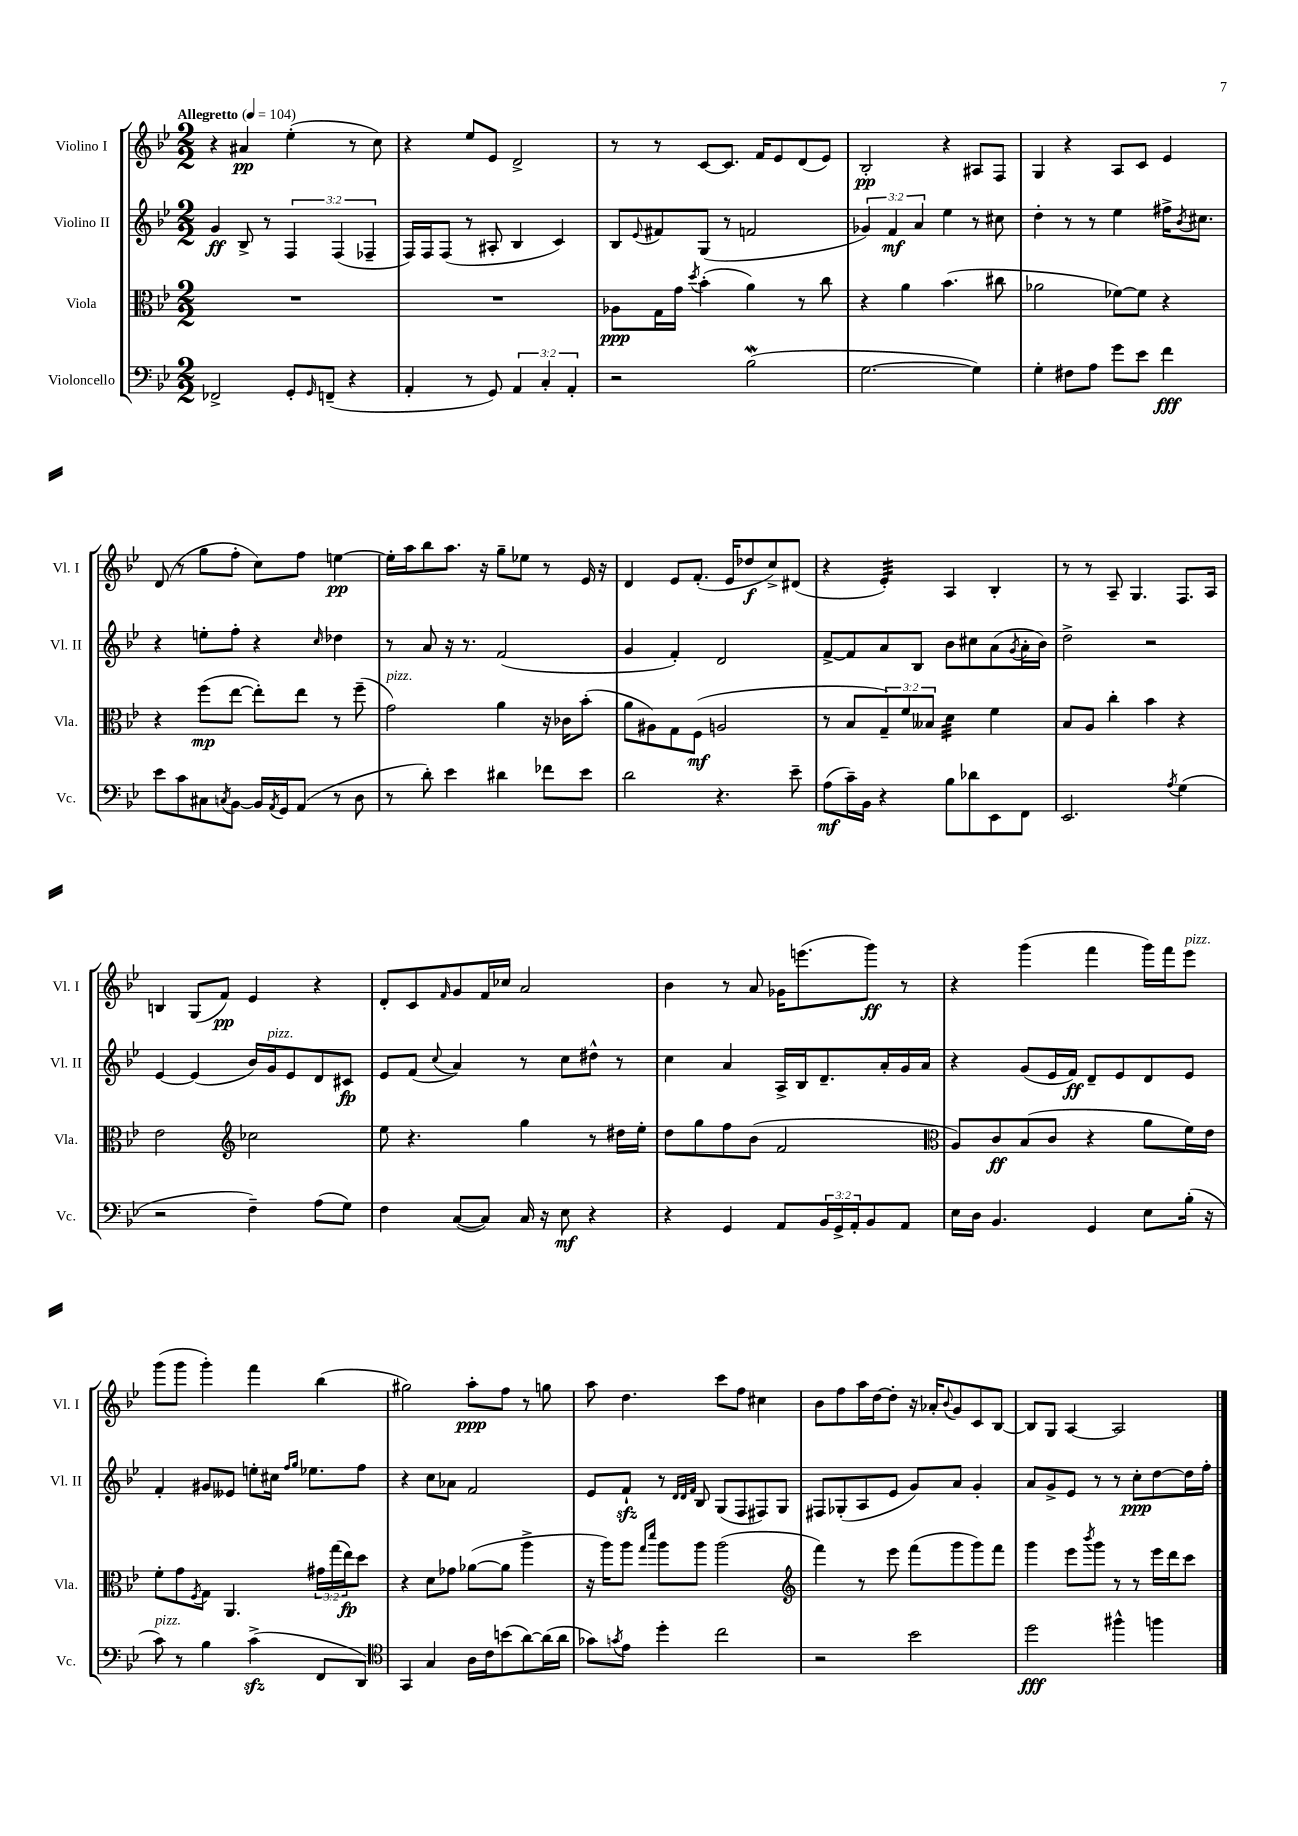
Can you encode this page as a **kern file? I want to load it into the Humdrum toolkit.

**kern	**kern	**kern	**kern
*staff4	*staff3	*staff2	*staff1
*clefF4	*clefC3	*clefG2	*clefG2
*k[b-e-]	*k[b-e-]	*k[b-e-]	*k[b-e-]
*M2/2	*M2/2	*M2/2	*M2/2
*MM104	*MM104	*MM104	*MM104
2FF-^	1r	4g	4r
.	.	8B-^	4a#
.	.	8r	.
8GG'	.	6F	(4ee-'
16qqGG	.	.	.
(8FF~	.	.	.
.	.	(6F	.
4r	.	.	8r
.	.	6F-~	.
.	.	.	8cc)
=	=	=	=
4AA'	1r	16F)	4r
.	.	16F	.
.	.	(8F	.
8r	.	8r	8ee-
8GG)	.	8A#'	8e-
6AA	.	4B-	2d^
6C'	.	.	.
.	.	4c)	.
6AA'	.	.	.
=	=	=	=
2r	8A-	8B-	8r
.	.	8qqe-	.
.	16G	8f#	8r
.	16g	.	.
.	8qdd	.	.
.	(4b-'	(8G	[8c
.	.	8r	8.c]
(2B-	4a)	2f	.
.	.	.	16f
.	.	.	8e-
.	8r	.	(8d
.	8cc	.	8e-)
=	=	=	=
[2.G	4r	6g-)	2B-'
.	.	6f	.
.	4a	.	.
.	.	6a	.
.	(4.b-	4ee-	4r
4G])	.	8r	8A#
.	8cc#	8cc#	8F
=	=	=	=
4G'	2a-	4dd'	4G
8F#	.	8r	4r
8A	.	8r	.
8g	[8f-)	4ee-	8A
8e-	8f-]	.	8c
4f	4r	16ff#^	4e-
.	.	8qb-	.
.	.	8.cc#	.
=	=	=	=
8e-	4r	4r	(8d
8c	.	.	8r
8C#	(8ff	8ee'	8gg
8qC	.	.	.
[8BB-	[8ee-	8ff'	8ff'
16BB-]	8ee-'])	4r	8cc)
8qAA	.	.	.
16GG	.	.	.
(8AA	8ee-	.	8ff
.	.	16qqcc	.
8r	8r	4dd-	[4ee
8D	(8ff~	.	.
=	=	=	=
8r	2g)	8r	16ee']
.	.	.	16aa
8d')	.	8a	8bb-
4e-	.	16r	8.aa
.	.	8.r	.
.	.	.	16r
4d#	4a	(2f	8gg~
.	.	.	8ee-
8f-	16r	.	8r
.	16c-	.	.
8e-	(8b-'	.	16e-
.	.	.	16r
=	=	=	=
2d	8a	4g	4d
.	8A#)	.	.
.	8G	4f')	8e-
.	(8F	.	(8.f'
4.r	2A	2d	.
.	.	.	16e-
.	.	.	8dd-
.	.	.	8cc^)
8e-~	.	.	(8d#
=	=	=	=
(8A	8r	[8f^	4r
16c~)	8B-	8f]	.
16BB-	.	.	.
4r	12G~)	8a	4e-')
.	12f	.	.
.	.	8B-	.
.	12B--	.	.
8B-	4d	8b-	4A
8d-	.	8cc#	.
8EE-	4f	(8a	4B-'
.	.	8qg	.
8FF	.	16a'	.
.	.	16b-)	.
=	=	=	=
2.EE-	8B-	2dd^	8r
.	8A	.	8r
.	4cc'	.	8A~
.	.	.	4.G
.	4b-	2r	.
8qA	.	.	.
(4G	4r	.	8.F
.	.	.	16A
=	=	=	=
2r	2e-	[4e-	4B
.	.	(4e-]	(8G
.	.	.	8f)
*	*clefG2	*	*
4F~)	2cc-	16b-)	4e-
.	.	16g	.
.	.	8e-	.
(8A	.	8d	4r
8G)	.	8c#	.
=	=	=	=
4F	8ee-	8e-	8d'
.	4.r	(8f	8c
.	.	8qqcc	16qqf
([8C	.	4a)	8g
8C])	.	.	16f
.	.	.	16cc-
16C	4gg	8r	2a
16r	.	.	.
8E-	.	8cc	.
4r	8r	8dd#^^	.
.	16dd#	8r	.
.	16ee-'	.	.
=	=	=	=
4r	8dd	4cc	4b-
.	8gg	.	.
4GG	8ff	4a	8r
.	(8b-	.	8a
8AA	2f	16A^	16g-
.	.	16B-	(8.eee
24BB-	.	8.d~	.
24GG^	.	.	.
24AA'	.	.	.
8BB-	.	.	8ggg)
.	.	16a'	.
8AA	.	16g	8r
.	.	16a	.
=	=	=	=
*	*clefC3	*	*
16E-	8A)	4r	4r
16D	.	.	.
4.BB-	8c	.	.
.	(8B-	(8g	(4ggg
.	8c	16e-	.
.	.	16f)	.
4GG	4r	8d~	4fff
.	.	8e-	.
8E-	8a	8d	16ggg)
.	.	.	16fff
(16B-'	16f)	8e-	8eee-
16r	16e-	.	.
=	=	=	=
8c)	8f'	4f'	(8ggg
8r	8g	.	8ggg
.	8qF	.	.
4B-	8G	8g#	4ggg')
.	4.AA	8e--	.
(4c^	.	8ee'	4fff
.	.	16cc#	.
.	.	16qqff	.
.	.	16qqgg	.
.	.	8.ee-	.
8FF	24g#	.	(4bb-
.	(24gg	.	.
.	24ee-)	.	.
8DD)	8dd	8ff	.
=	=	=	=
*clefC4	*	*	*
4GG	4r	4r	2gg#)
4G	8d	8cc	.
.	8g-	8a-	.
16A	([8a-	2f	8aa'
16c	.	.	.
(8b	8a-]	.	8ff
[8a)	4aa^	.	8r
(16a]	.	.	8gg
16a	.	.	.
=	=	=	=
8g-)	16r	8e-	8aa
.	16aa)	.	.
8qg	.	.	.
8e-	8aa	8f`	4.dd
.	16qqgg	.	.
.	16qqddd	.	.
4dd'	8aa	8r	.
.	.	32qqd	.
.	.	32qqd	.
.	.	32qqf	.
.	8aa	8B-	.
2cc	(2aa	(8G	8ccc
.	.	8F	8ff
.	.	8F#)	4cc#
.	.	8G	.
=	=	=	=
*	*clefG2	*	*
2r	4fff)	8F#	8b-
.	.	(8G-'	8ff
.	8r	8A	16aa
.	.	.	[16dd
.	8eee-	8e-	8dd']
2b-	(8fff	8g)	16r
.	.	.	16a-'
.	.	.	8qqb-
.	8ggg	8a	8g
.	8ggg)	4g'	8c
.	8fff	.	[8B-
=	=	=	=
2dd	4ggg	8a	8B-]
.	.	8g^	8G
.	8eee-	8e-	[4A
.	8qbbb-	.	.
.	8ggg	8r	.
4ff#^^	8r	8r	2A]
.	8r	8cc'	.
4ff	16eee-	[8dd	.
.	16ddd	.	.
.	8ccc	16dd]	.
.	.	16ff'	.
==	==	==	==
*-	*-	*-	*-
